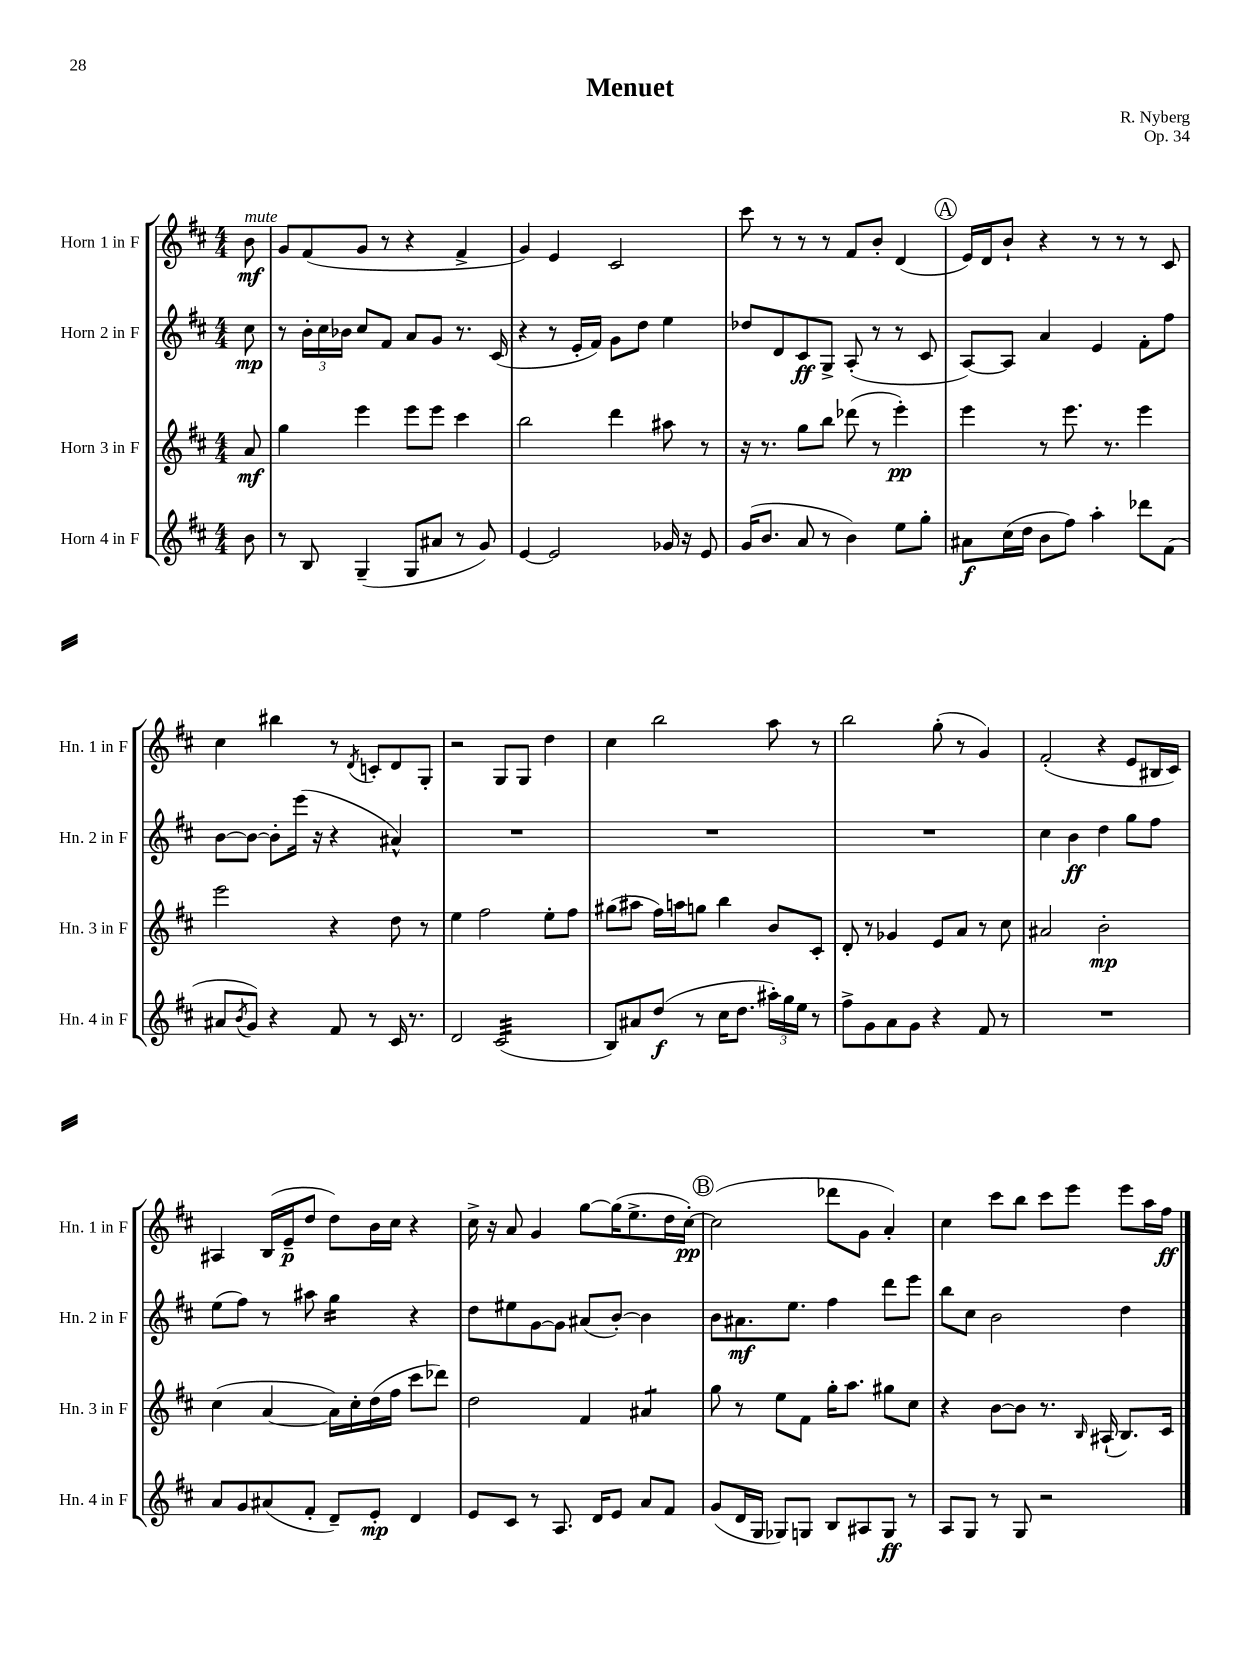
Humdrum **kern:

**kern	**kern	**kern	**kern
*staff4	*staff3	*staff2	*staff1
*clefG2	*clefG2	*clefG2	*clefG2
*k[f#c#]	*k[f#c#]	*k[f#c#]	*k[f#c#]
*M4/4	*M4/4	*M4/4	*M4/4
8b	8a	8cc#	8b
=	=	=	=
8r	4gg	8r	8g
8B	.	24b'	(8f#
.	.	24cc#	.
.	.	24b-	.
(4G~	4eee	8cc#	8g
.	.	8f#	8r
8G	8eee	8a	4r
8a#	8eee	8g	.
8r	4ccc#	8.r	4f#^
8g)	.	.	.
.	.	(16c#	.
=	=	=	=
[4e	2bb	4r	4g)
2e]	.	8r	4e
.	.	16e'	.
.	.	16f#)	.
.	4ddd	8g	2c#
.	.	8dd	.
16g-	8aa#	4ee	.
16r	.	.	.
8e	8r	.	.
=	=	=	=
(16g	16r	8dd-	8ccc#
8.b	8.r	.	.
.	.	8d	8r
8a	8gg	8c#	8r
8r	8bb	8G^	8r
4b)	(8ddd-	(8A'	8f#
.	8r	8r	8b'
8ee	4eee')	8r	(4d
8gg'	.	8c#	.
=	=	=	=
8a#	4eee	[8A)	16e)
.	.	.	16d
(16cc#	.	8A]	8b`
16dd	.	.	.
8b	8r	4a	4r
8ff#)	8.eee	.	.
4aa'	.	4e	8r
.	8.r	.	.
.	.	.	8r
8ddd-	4eee	8f#'	8r
(8f#	.	8ff#	8c#
=	=	=	=
8a#	2eee	[8b	4cc#
8qb	.	.	.
8g)	.	8b_	.
4r	.	8b']	4bb#
.	.	(16eee	.
.	.	16r	.
8f#	4r	4r	8r
.	.	.	8qd
8r	.	.	8c'
16c#	8dd	4a#^^)	8d
8.r	.	.	.
.	8r	.	8G'
=	=	=	=
2d	4ee	1r	2r
.	2ff#	.	.
(2c#	.	.	8G
.	.	.	8G
.	8ee'	.	4dd
.	8ff#	.	.
=	=	=	=
8B)	(8gg#	1r	4cc#
8a#	8aa#	.	.
(8dd	16ff#)	.	2bb
.	16aa	.	.
8r	8gg	.	.
16cc#	4bb	.	.
8.dd	.	.	.
24aa#')	8b	.	8aa
24gg	.	.	.
24ee	.	.	.
8r	8c#'	.	8r
=	=	=	=
8ff#^	8d'	1r	2bb
8g	8r	.	.
8a	4g-	.	.
8g	.	.	.
4r	8e	.	(8gg'
.	8a	.	8r
8f#	8r	.	4g)
8r	8cc#	.	.
=	=	=	=
1r	2a#	4cc#	(2f#'
.	.	4b	.
.	2b'	4dd	4r
.	.	8gg	8e
.	.	8ff#	16B#
.	.	.	16c#)
=	=	=	=
8a	(4cc#	(8ee	4A#
8g	.	8ff#)	.
(8a#	[4a	8r	(16B
.	.	.	16e~
8f#'	.	8aa#	8dd
8d~)	16a])	4gg	8dd)
.	16cc#'	.	.
8e'	(16dd	.	16b
.	16ff#	.	16cc#
4d	8ccc#	4r	4r
.	8ddd-)	.	.
=	=	=	=
8e	2dd	8dd	16cc#^
.	.	.	16r
8c#	.	8ee#	8a
8r	.	[8g	4g
8.A	.	8g]	.
.	4f#	(8a#	[8gg
16d	.	.	.
8e	.	[8b')	(16gg]
.	.	.	8.ee^
8a	4a#	4b]	.
8f#	.	.	16dd
.	.	.	[16cc#')
=	=	=	=
(8g	8gg	8b	(2cc#]
16d	8r	8.a#	.
16G	.	.	.
8G-)	8ee	.	.
.	.	8.ee	.
8G	8f#	.	.
8B	16gg'	4ff#	8ddd-
.	8.aa	.	.
8A#	.	.	8g
8G	8gg#	8ddd	4a')
8r	8cc#	8eee	.
=	=	=	=
8A	4r	8bb	4cc#
8G	.	8cc#	.
8r	[8b	2b	8ccc#
8G	8b]	.	8bb
2r	8.r	.	8ccc#
.	.	.	8eee
.	16qqB	.	.
.	(16A#`	.	.
.	8.B)	4dd	8eee
.	.	.	16aa
.	16c#	.	16ff#
==	==	==	==
*-	*-	*-	*-
